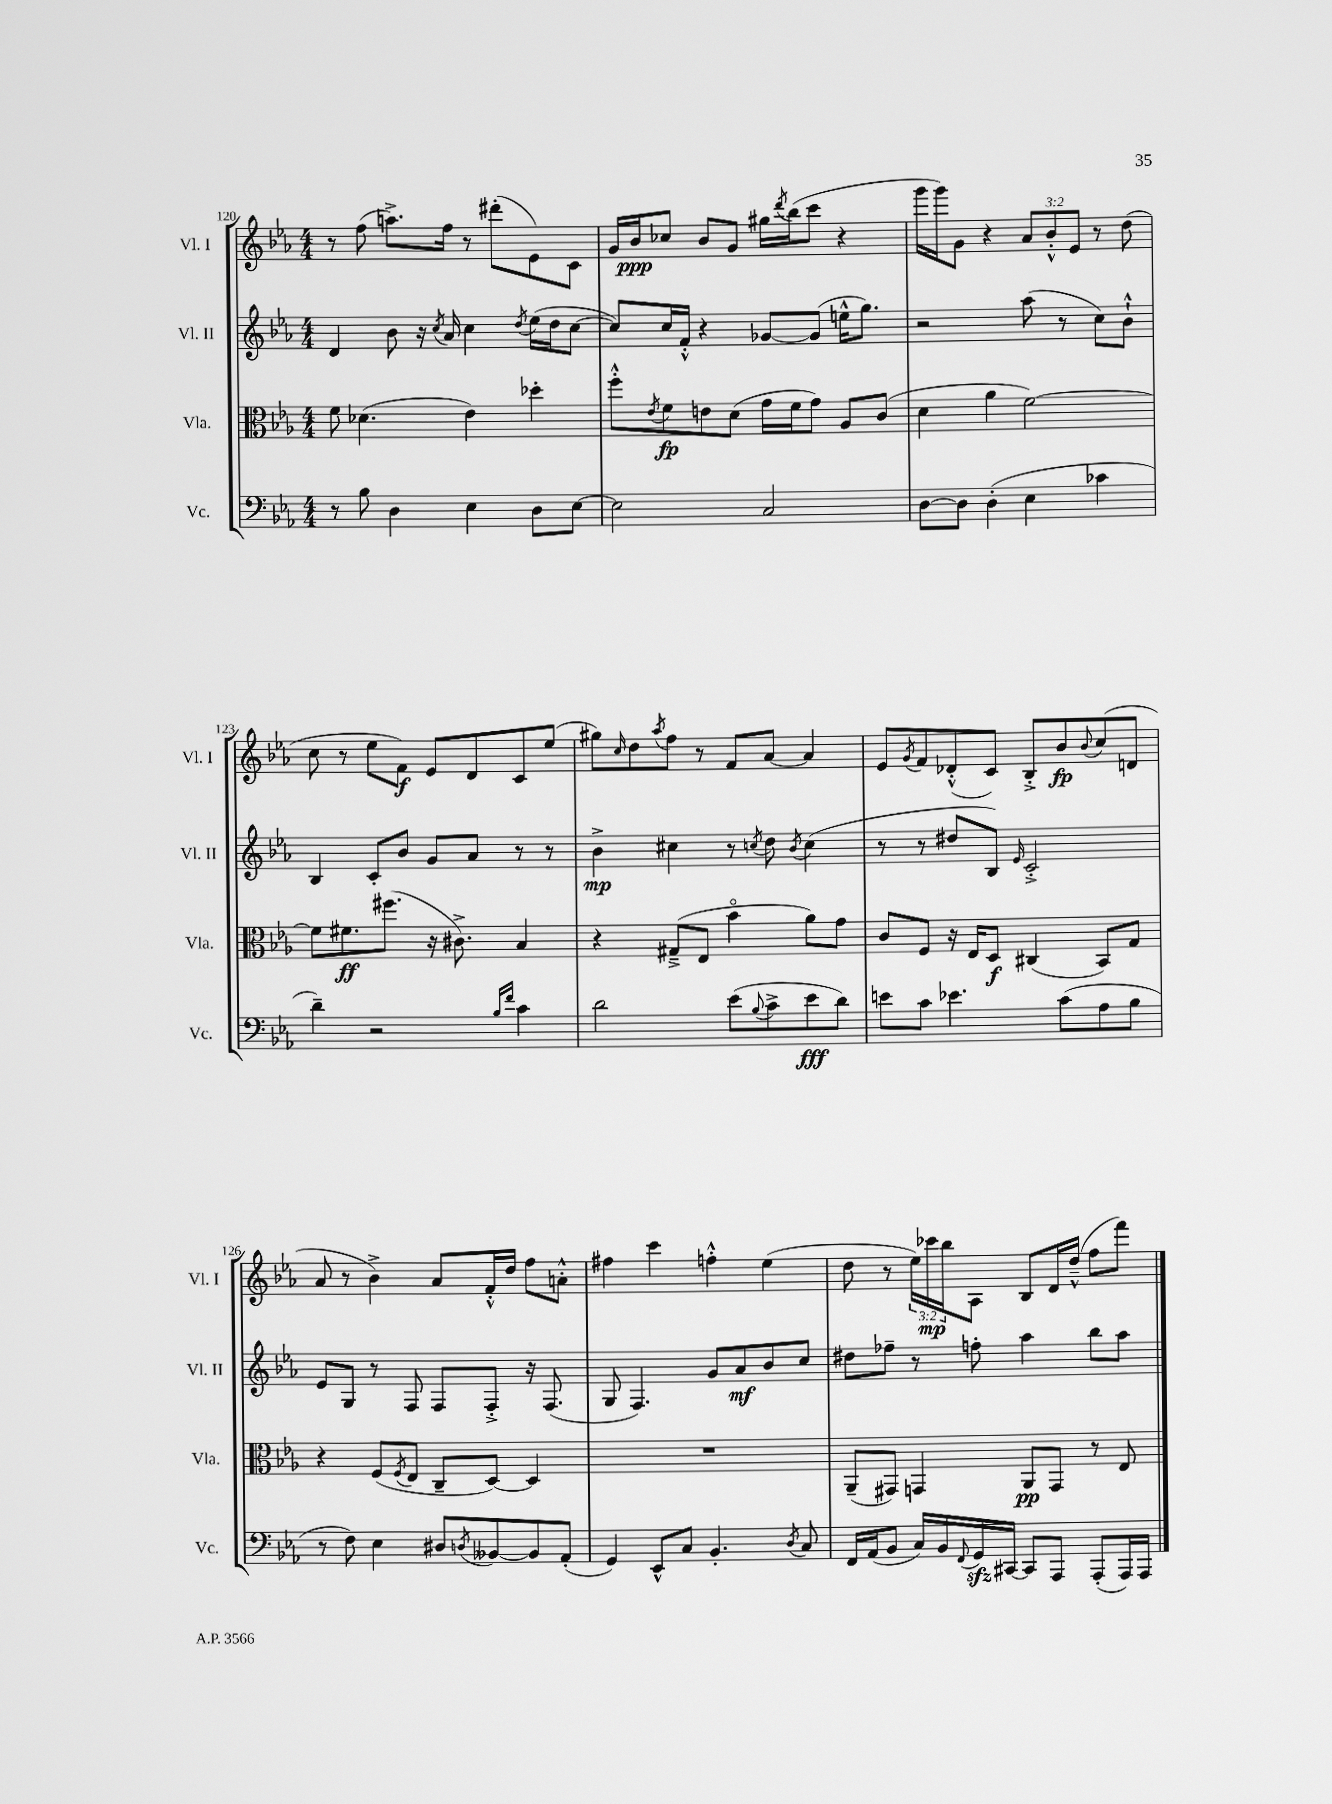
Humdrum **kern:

**kern	**dynam	**kern	**dynam	**kern	**dynam	**kern	**dynam
*part4	*part4	*part3	*part3	*part2	*part2	*part1	*part1
*staff4	*staff4	*staff3	*staff3	*staff2	*staff2	*staff1	*staff1
*I"Vc.	*	*I"Vla.	*	*I"Vl. II	*	*I"Vl. I	*
*I'Vc.	*	*I'Vla.	*	*I'Vl. II	*	*I'Vl. I	*
*clefF4	*	*clefC3	*	*clefG2	*	*clefG2	*
*k[b-e-a-]	*	*k[b-e-a-]	*	*k[b-e-a-]	*	*k[b-e-a-]	*
*M4/4	*	*M4/4	*	*M4/4	*	*M4/4	*
=120	=120	=120	=120	=120	=120	=120	=120
8r	.	8f\	.	4d/	.	8r	.
8B-\	.	(4.d-X\	.	.	.	(8ff\	.
4D\	.	.	.	8b-\	.	8.aan^\L)	.
.	.	.	.	16r	.	.	.
.	.	.	.	8qcc/	.	.	.
.	.	.	.	16a-/	.	16ff\Jk	.
4E-\	.	4e-\)	.	4cc\	.	8r	.
.	.	.	.	.	.	(8ddd#X'\L	.
.	.	.	.	8qdd/	.	.	.
8D\L	.	4dd-X'\	.	(16ee-\LL	.	8e-\)	.
.	.	.	.	16dd\J	.	.	.
[8E-\J	.	.	.	[8cc\J	.	8c\J	.
=121	=121	=121	=121	=121	=121	=121	=121
2E-\]	.	8ff'^^\L	.	8cc/L])	.	16g/LL	.
.	.	.	.	.	.	16b-/J	ppp
.	.	8qe-/	.	.	.	.	.
.	.	8f\	fp	16cc/L	.	8cc-X/J	.
.	.	.	.	16f'^^/JJ	.	.	.
.	.	8en\	.	4r	.	8b-/L	.
.	.	(8d\J	.	.	.	8g/J	.
2C/	.	16g\LL	.	[8g-X/L	.	16gg#X\LL	.
.	.	.	.	.	.	8qddd/	.
.	.	16f\J	.	.	.	(16bb-\J	.
.	.	8g\J)	.	(8g-/J]	.	8ccc\J	.
.	.	8A-/L	.	16een^^\KL	.	4r	.
.	.	.	.	8.gg\J)	.	.	.
.	.	(8c/J	.	.	.	.	.
=122	=122	=122	=122	=122	=122	=122	=122
[8D\L	.	4d\	.	2r	.	16ggg\LL	.
.	.	.	.	.	.	16ggg\J)	.
8D\J]	.	.	.	.	.	8g\J	.
(4D'\	.	4a-\	.	.	.	4r	.
4E-\	.	[2f\)	.	(8aa-\	.	12a-/L	.
.	.	.	.	.	.	12b-'^^/	.
.	.	.	.	8r	.	.	.
.	.	.	.	.	.	12e-/J	.
4c-X\	.	.	.	8cc\L)	.	8r	.
.	.	.	.	8b-`^^\J	.	(8dd\	.
!!LO:LB:g=z
=123	=123	=123	=123	=123	=123	=123	=123
4d~\)	.	8f\L]	.	4B-/	.	8cc\	.
.	.	8.f#X\	ff	.	.	8r	.
2r	.	.	.	8c'/L	.	8ee-\L	.
.	.	(8.ff#X\J	.	.	.	.	.
.	.	.	.	8b-/J	.	8f\J)	f
.	.	16r	.	8g/L	.	8e-/L	.
.	.	8.c#X^\)	.	.	.	.	.
.	.	.	.	8a-/J	.	8d/	.
16qqB-/LL	.	.	.	.	.	.	.
16qqf/JJ	.	.	.	.	.	.	.
4c\	.	4B-/	.	8r	.	8c/	.
.	.	.	.	8r	.	(8ee-/J	.
=124	=124	=124	=124	=124	=124	=124	=124
2d\	.	4r	.	4b-^\	mp	8gg#X\L)	.
.	.	.	.	.	.	16qqcc/	.
.	.	.	.	.	.	8dd\	.
.	.	.	.	.	.	8qaa-/	.
.	.	(8G#X~^/L	.	4cc#X\	.	8ff\J	.
.	.	8E-/J	.	.	.	8r	.
(8e-\L	.	4b-\	.	8r	.	8f/L	.
8qqB-/	.	.	.	8qccn/	.	.	.
8c^\	.	.	.	8dd\	.	[8a-/J	.
.	.	.	.	8qb-/	.	.	.
8e-\	fff	8a-\L)	.	(4cc\	.	4a-/]	.
8d\J)	.	8g\J	.	.	.	.	.
=125	=125	=125	=125	=125	=125	=125	=125
8en\L	.	8c/L	.	8r	.	8e-/L	.
.	.	.	.	.	.	8qg/	.
8c\J	.	8F/J	.	8r	.	8f/	.
4.e-X\	.	16r	.	8dd#X/L	.	(8d-X'^^/	.
.	.	16E-/KL	.	.	.	.	.
.	.	8D/J	f	8B-/J)	.	8c/J)	.
.	.	.	.	16qqe-/	.	.	.
.	.	(4C#X/	.	2c'^/	.	8B-'^/L	.
(8c\L	.	.	.	.	.	8b-/	fp
.	.	.	.	.	.	8qqb-/	.
8A-\	.	8BB-/L)	.	.	.	(8cc/	.
8B-\J	.	8G/J	.	.	.	8dn/J	.
!!LO:LB:g=z
=126	=126	=126	=126	=126	=126	=126	=126
8r	.	4r	.	8e-/L	.	8a-/	.
8F\)	.	.	.	8G/J	.	8r	.
4E-\	.	(8F/L	.	8r	.	4b-^\)	.
.	.	8qF/	.	.	.	.	.
.	.	8E-/J	.	8F/	.	.	.
8D#X/L	.	8C~/L	.	8F/L	.	8a-/L	.
8qDn/	.	.	.	.	.	.	.
[8BB--X/	.	[8D/J)	.	8F'^/J	.	16f'^^/L	.
.	.	.	.	.	.	16dd/JJ	.
8BB--/]	.	4D/]	.	16r	.	8ff\L	.
.	.	.	.	(8.F/	.	.	.
(8AA-'/J	.	.	.	.	.	8an'^^\J	.
=127	=127	=127	=127	=127	=127	=127	=127
4GG/)	.	1r	.	8G/	.	4ff#X\	.
.	.	.	.	4.F/)	.	.	.
8EE-^^/L	.	.	.	.	.	4ccc\	.
8C/J	.	.	.	.	.	.	.
4.BB-'/	.	.	.	8g/L	.	4ffn'^^\	.
.	.	.	.	8a-/	mf	.	.
.	.	.	.	8b-/	.	(4ee-\	.
8qD/	.	.	.	.	.	.	.
8C/	.	.	.	8cc/J	.	.	.
=128	=128	=128	=128	=128	=128	=128	=128
16FF/LL	.	(8AA-~/L	.	8dd#X\L	.	8dd\	.
(16AA-/J	.	.	.	.	.	.	.
8BB-/J	.	8GG#X/J)	.	8ff-X~\J	.	8r	.
16C/LL)	.	4GGn/	.	8r	.	24ee-\LL)	.
.	.	.	.	.	.	24ccc-X\	mp
16BB-/	.	.	.	.	.	.	.
.	.	.	.	.	.	24bb-\J	.
8qqFF/	.	.	.	.	.	.	.
16GGzz/	.	.	.	8ffn'\	.	8A-\J	.
[16CC#X/JJ	.	.	.	.	.	.	.
8CC#/L]	.	8AA-/L	pp	4aa-\	.	8B-/L	.
8AAA-/J	.	8GG/J	.	.	.	16d/L	.
.	.	.	.	.	.	(16dd~^^/JJ	.
(8AAA-'/L	.	8r	.	8bb-\L	.	8ff\L	.
16AAA-/L)	.	8E-/	.	8aa-\J	.	8fff\J)	.
16AAA-/JJ	.	.	.	.	.	.	.
==	==	==	==	==	==	==	==
*-	*-	*-	*-	*-	*-	*-	*-
